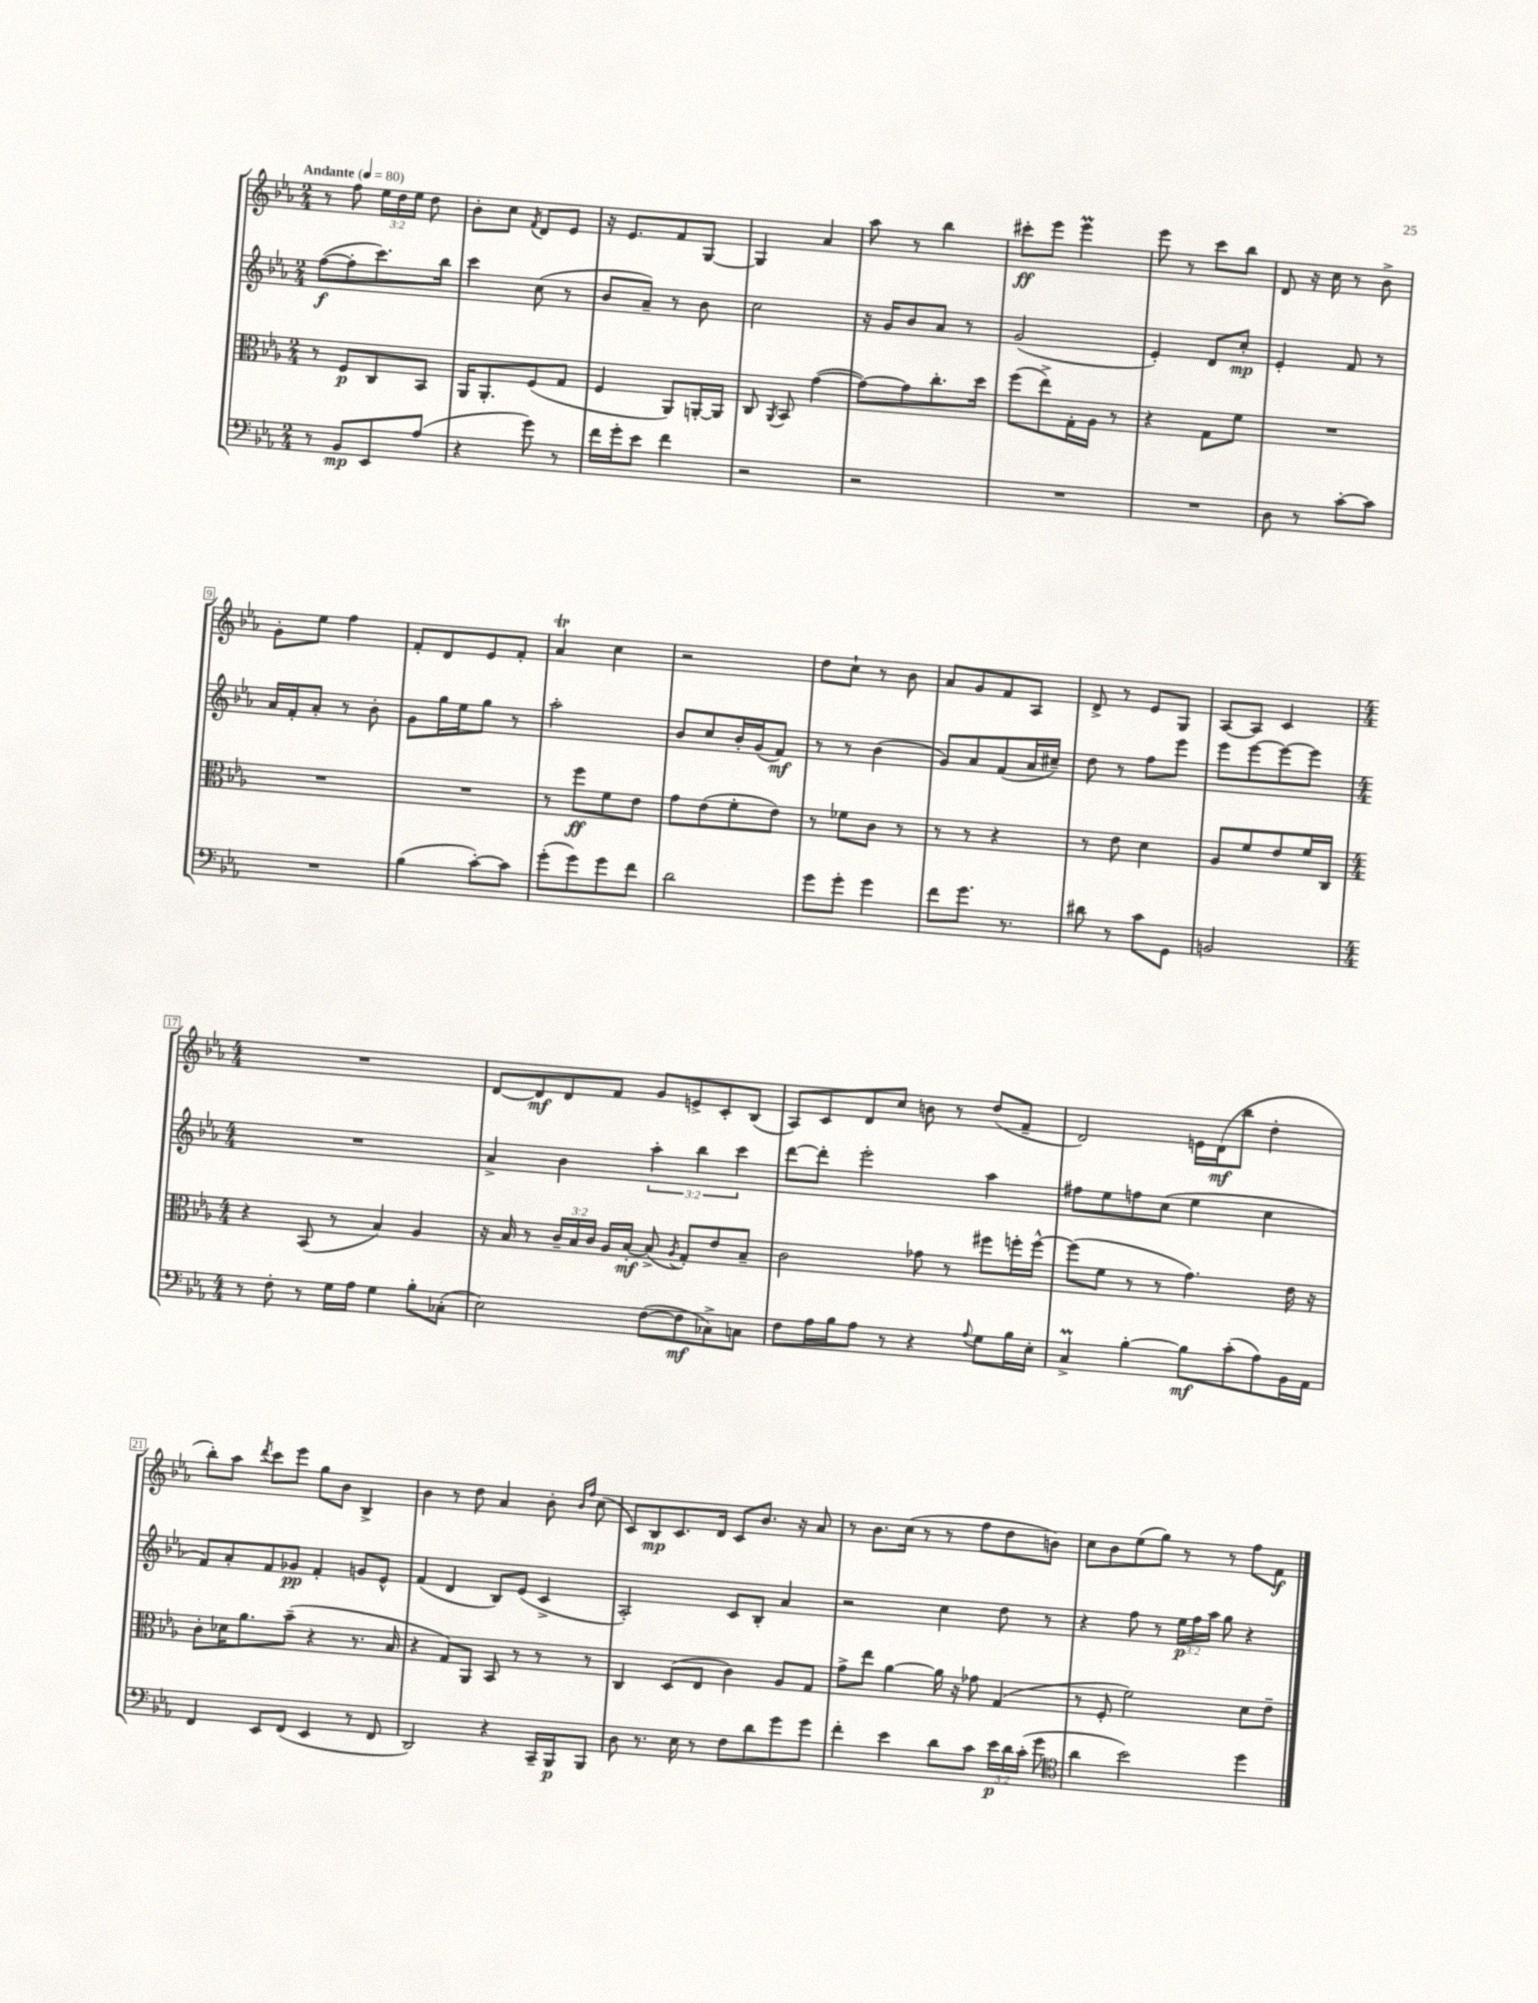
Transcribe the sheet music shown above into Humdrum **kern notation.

**kern	**kern	**kern	**kern
*staff4	*staff3	*staff2	*staff1
*clefF4	*clefC3	*clefG2	*clefG2
*k[b-e-a-]	*k[b-e-a-]	*k[b-e-a-]	*k[b-e-a-]
*M2/4	*M2/4	*M2/4	*M2/4
*MM80	*MM80	*MM80	*MM80
8r	8r	([8ff	8r
8BB-	8F	8ff']	8ff
8EE-	8C	8.ccc)	24ee-
.	.	.	24dd
.	.	.	24ee-
(8A-	8BB-	.	8dd
.	.	16bb-	.
=	=	=	=
4r	16AA-	4ccc	8b-'
.	8.AA-'	.	.
.	.	.	8cc
.	.	.	8qf
8g)	(8F	(8cc	8d
8r	8G	8r	8e-
=	=	=	=
16f	4F	8b-	16r
16g'	.	.	8.e-
8e-	.	8a-~)	.
4f	8AA-)	8r	8f
.	[16AA'	8b-	[8G
.	16AA]	.	.
=	=	=	=
2r	8C	2cc	4G]
.	8qAA-	.	.
.	8BB-	.	.
.	([4g	.	4a-
=	=	=	=
2r	8g_)	16r	8aa-
.	.	16g	.
.	8g]	8b-	8r
.	8.cc'	8a-	4bb-
.	.	8r	.
.	16dd	.	.
=	=	=	=
2r	(8ff	(2g	8ccc#'
.	8ee-^)	.	8eee-
.	16G'	.	4eee-
.	16A-	.	.
.	8r	.	.
=	=	=	=
2r	4r	4e-')	8eee-
.	.	.	8r
.	8G	8d	8ccc
.	8f	8cc'	8bb-
=	=	=	=
8D	2r	4e-'	8d
8r	.	.	16r
.	.	.	16cc
[8c'	.	8f	8r
8c]	.	8r	8b-^
=	=	=	=
2r	2r	16a-	8g'
.	.	16f'	.
.	.	8a-'	8ee-
.	.	8r	4ff
.	.	8b-'	.
=	=	=	=
(4B-	2r	8g	8f'
.	.	16gg	8d
.	.	16ee-	.
[8c')	.	8gg	8e-
8c]	.	8r	8f'
=	=	=	=
(8g'	8r	2aa-'	4a-
8g)	8ff	.	.
8g	8f	.	4cc
8f	8e-	.	.
=	=	=	=
2d	8g	8b-	2r
.	(8e-	8cc	.
.	8f'	16b-'	.
.	.	(16g	.
.	8e-)	8f)	.
=	=	=	=
8g	8r	8r	8dd
8g'	8f-	8r	8cc`
4g	8c	(4b-	8r
.	8r	.	8b-
=	=	=	=
8f	8r	8g)	8a-
8.g	8r	8a-	8g
.	4r	(8f	8f
8.r	.	.	.
.	.	16a-	8A-
.	.	16cc#~)	.
=	=	=	=
8d#	8r	8dd	8d^
8r	8e-	8r	8r
8c	4d	8ff	8e-
8GG	.	8eee-	8G
=	=	=	=
2BB	8A-	8eee-	[8A-
.	8f	[8eee-	8A-]
.	8e-	8eee-_	4c
.	16f	8eee-]	.
.	16C	.	.
=	=	=	=
*M4/4	*M4/4	*M4/4	*M4/4
8r	4r	1r	1r
8F'	.	.	.
8r	(8BB-	.	.
16G	8r	.	.
16A-	.	.	.
4G	4B-)	.	.
8B-'	4A-	.	.
(8C-'	.	.	.
=	=	=	=
2E-)	16r	4a-^	[8d
.	16B-	.	.
.	8r	.	8d]
.	24c~	4b-	8d
.	24B-	.	.
.	24c	.	.
.	16A-	.	8f
.	[16B-'	.	.
([8F	(8B-^]	6aa-'	8g
.	8qA-	.	.
8F]	8G')	.	8e^
.	.	6bb-	.
8C-^)	8e-	.	8c'
.	.	6ccc	.
8C	8B-~	.	(8B-
=	=	=	=
8F	2c	[8ddd	8A-)
16A-	.	8ddd']	8c
16B-	.	.	.
8A-	.	2eee-'	8d
8r	.	.	8cc
4r	8g-	.	8b
.	8r	.	8r
8qqA-	.	.	.
8G	8ff#	4aa-	(8dd
16B-	16ff'	.	8f~
16E-'	[16ff^^	.	.
=	=	=	=
4C^	(8ff]	8ff#	2d)
.	8f	8ee-	.
[4B-'	8r	8ff	.
.	8r	(8cc	.
8B-]	4.g)	4ee-	16e
.	.	.	(16d
(8c'	.	.	8bb-
8A-)	.	4cc	4dd'
16BB-	16e-	.	.
16AA-	16r	.	.
=	=	=	=
4FF	8c'	8f)	8bb-')
.	16d-	8a-'	8aa-
.	8.a-	.	.
.	.	.	8qddd
8EE-	.	8f	8ccc
(8FF	(8b-~	8g-	8eee-
4EE-	4r	4f'	8gg
.	.	.	8b-
8r	8.r	8g	4B-^
8FF	.	8e-^^	.
.	16B-	.	.
=	=	=	=
2DD)	4r	(4f	4b-
.	8G)	4d	8r
.	8AA-	.	8dd
4r	8BB-	8B-)	4a-
.	8r	(8e-	.
16CC~	8r	4c^	8b-'
16BBB-	.	.	.
.	.	.	16qqb-
.	.	.	16qqff
8BBB-	8r	.	(8cc
=	=	=	=
8D	4C	2A-')	8c)
8.r	.	.	8B-
.	(8D	.	8.c
16E-	.	.	.
8r	8E-	.	.
.	.	.	16d
8F	4c)	8c	8c
8d	.	8B-'	8.b-
8g	8A-	4a-	.
.	.	.	16r
8g	8G	.	8a-
=	=	=	=
4f'	8g^	2r	8r
.	8ee-	.	8.b-
4e-	[4a-	.	.
.	.	.	(16cc
.	.	.	8r
8d	16a-]	4cc	8r
.	16r	.	.
8c	8g-	.	8ff
24e-	(4G	8dd	8dd
24d	.	.	.
(24c'	.	.	.
8g	.	8r	8b)
=	=	=	=
*clefC4	*	*	*
4a-	8r	4r	8cc
.	8F'	.	8b-
2b-)	2f)	8ff	(8ee-
.	.	8r	8gg)
.	.	24ee-	8r
.	.	24ff	.
.	.	24aa-	.
.	.	8gg	8r
4dd	8d	4r	8ff
.	8e-~	.	8f
==	==	==	==
*-	*-	*-	*-
